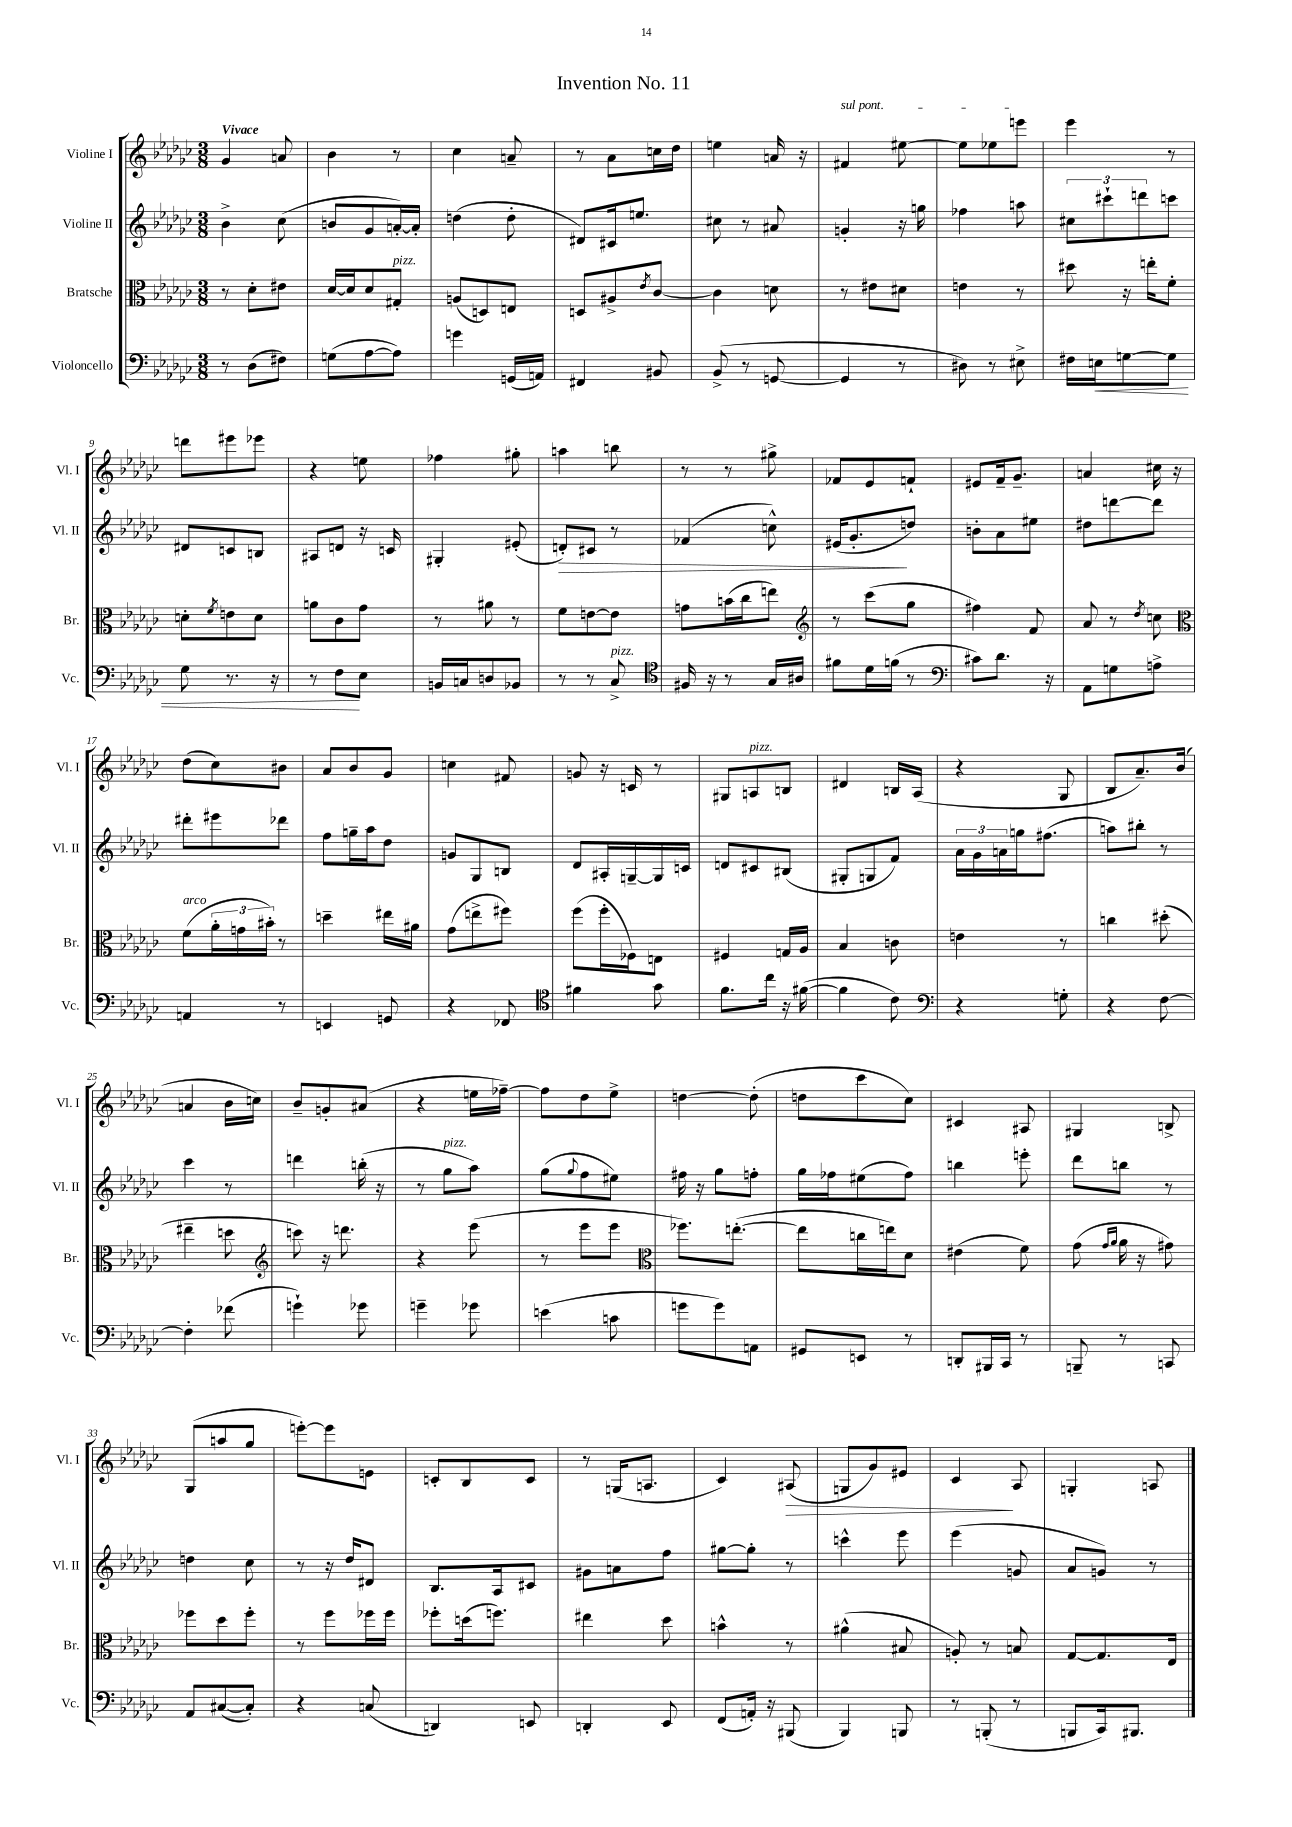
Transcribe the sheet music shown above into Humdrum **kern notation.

**kern	**dynam	**kern	**kern	**dynam	**kern	**dynam
*part4	*part4	*part3	*part2	*part2	*part1	*part1
*staff4	*staff4	*staff3	*staff2	*staff2	*staff1	*staff1
*I"Violoncello	*	*I"Bratsche	*I"Violine II	*	*I"Violine I	*
*I'Vc.	*	*I'Br.	*I'Vl. II	*	*I'Vl. I	*
*clefF4	*	*clefC3	*clefG2	*	*clefG2	*
*k[b-e-a-d-g-c-]	*	*k[b-e-a-d-g-c-]	*k[b-e-a-d-g-c-]	*	*k[b-e-a-d-g-c-]	*
*M3/8	*	*M3/8	*M3/8	*	*M3/8	*
=1	=1	=1	=1	=1	=1	=1
!	!	!	!	!	!LO:TX:a:B:t=Vivace	!
8r	.	8r	4b-^\	.	4g-/	.
(8D-\L	.	8d-'\L	.	.	.	.
8F#X\J)	.	8e#X\J	(8cc-\	.	8an/	.
=2	=2	=2	=2	=2	=2	=2
(8Gn\L	.	[16d-/LL	8bn/L	.	4b-\	.
.	.	16d-/J]	.	.	.	.
[8A-\	.	8d-/	8g-/	.	.	.
!	!	!LO:TX:a:i:t=pizz.	!	!	!	!
8A-\J])	.	8G#X'/J	[16an'/L)	.	8r	.
.	.	.	16a'/JJ]	.	.	.
=3	=3	=3	=3	=3	=3	=3
4gn\	.	(8An/L	(4ddn\	.	4cc-\	.
.	.	8Dn/)	.	.	.	.
(16GGn/LL	.	8En/J	8dd'\	.	8an~/	.
16AAn/JJ)	.	.	.	.	.	.
=4	=4	=4	=4	=4	=4	=4
4FF#X/	.	8Dn/L	8d#X/L)	.	8r	.
.	.	8A#X^/	16c#X/k	.	8a-\L	.
.	.	.	8.een/J	.	.	.
.	.	8qe-/	.	.	.	.
8BB#X/	.	[8c-/J	.	.	16ccn\L	.
.	.	.	.	.	16dd-\JJ	.
=5	=5	=5	=5	=5	=5	=5
(8BB-^/	.	4c-\]	8cc#X\	.	4een\	.
8r	.	.	8r	.	.	.
[8GGn/	.	8dn\	8a#X/	.	16an/	.
.	.	.	.	.	16r	.
=6	=6	=6	=6	=6	=6	=6
!	!	!	!	!	!LO:TX:a:i:t=sul pont.	!
4GG/]	.	8r	4gn'/	.	4f#X/	.
.	.	8e#X\L	.	.	.	.
8r	.	8d#X\J	16r	.	[8ee#X\	.
.	.	.	16ggn\	.	.	.
=7	=7	=7	=7	=7	=7	=7
8D#X\)	.	4en\	4ff-X\	.	8ee#\L]	.
8r	.	.	.	.	8ee-X\	.
8E#X^\	.	8r	8aan\	.	8eeen\J	.
=8	=8	=8	=8	=8	=8	=8
16F#X\LL	.	8dd#X\	12cc#X\L	.	4eee-\	.
!	!LO:HP:b	!	!	!	!	!
16En\J	<	.	.	.	.	.
.	.	.	12ccc#X`\	.	.	.
[8Gn\	.	16r	.	.	.	.
.	.	.	12dddn\	.	.	.
.	.	16een'\KL	.	.	.	.
8G\J]	.	8f'\J	8cccn\J	.	8r	.
!!LO:LB:g=z
=9	=9	=9	=9	=9	=9	=9
8G-\	.	8dn'\L	8d#X/L	.	8dddn\L	.
.	.	8qf/	.	.	.	.
8.r	.	8en\	8cn/	.	8eee#X\	.
.	.	8d\J	8Bn/J	.	8eee-X\J	.
16r	.	.	.	.	.	.
=10	=10	=10	=10	=10	=10	=10
8r	.	8an\L	8A#X/L	.	4r	.
8F\L	.	8c-\	8dn/J	.	.	.
8E-\J	[	8g-\J	16r	.	8een\	.
.	.	.	16cn/	.	.	.
=11	=11	=11	=11	=11	=11	=11
16BBn/LL	.	8r	4G#X'/	.	4ff-X\	.
16Cn/J	.	.	.	.	.	.
8Dn/	.	8a#X\	.	.	.	.
8BB-X/J	.	8r	(8e#X'/	.	8gg#X'\	.
=12	=12	=12	=12	=12	=12	=12
!	!	!	!	!LO:HP:b	!	!
8r	.	8f\L	8dn'/L)	>	4aan\	.
8r	.	[8en\	8c#X/J	.	.	.
!LO:TX:a:i:t=pizz.	!	!	!	!	!	!
8C-^/	.	8e\J]	8r	.	8bbn\	.
=13	=13	=13	=13	=13	=13	=13
*clefC4	*	*	*	*	*	*
16F#X/	.	8gn\L	(4f-X/	.	8r	.
16r	.	.	.	.	.	.
8r	.	(16bn\L	.	.	8r	.
.	.	16cc-\J	.	.	.	.
16G-/LL	.	8een\J)	8ccn^^\)	.	8gg#X^\	.
16A#X/JJ	.	.	.	.	.	.
=14	=14	=14	=14	=14	=14	=14
*	*	*clefG2	*	*	*	*
8f#X\L	.	8r	(16e#X/KL	.	8f-X/L	.
.	.	.	8.g-'/	.	.	.
16d-\L	.	(8ccc-\L	.	.	8e-/	.
(16fn\JJ	.	.	.	.	.	.
8r	.	8gg-\J	8ddn/J)	]	8fn`/J	.
=15	=15	=15	=15	=15	=15	=15
*clefF4	*	*	*	*	*	*
8c#X\L)	.	4ff#X\)	8bn'\L	.	8e#X/L	.
8.d-\J	.	.	8a-\	.	16f~/k	.
.	.	.	.	.	8.g-~/J	.
.	.	8f/	8ee#X\J	.	.	.
16r	.	.	.	.	.	.
=16	=16	=16	=16	=16	=16	=16
8AA-\L	.	8a-/	8dd#X\L	.	4an/	.
8Gn\	.	8r	[8dddn\	.	.	.
.	.	8qdd-/	.	.	.	.
8An^\J	.	8ccn\	8ddd\J]	.	16cc#X\	.
.	.	.	.	.	16r	.
!!LO:LB:g=z
=17	=17	=17	=17	=17	=17	=17
*	*	*clefC3	*	*	*	*
!	!	!LO:TX:a:i:t=arco	!	!	!	!
4AAn/	.	(8f\L	8ddd#X'\L	.	(8dd-\L	.
.	.	24a-'\L	8eee#X\	.	8cc-\)	.
.	.	24gn\	.	.	.	.
.	.	24b#X'\JJ)	.	.	.	.
8r	.	8r	8ddd-X\J	.	8b#X\J	.
=18	=18	=18	=18	=18	=18	=18
4EEn/	.	4ddn~\	8ff\L	.	8a-/L	.
.	.	.	16ggn~\L	.	8b-/	.
.	.	.	16aa-\J	.	.	.
8GGn/	.	16ee#X\LL	8dd-\J	.	8g-/J	.
.	.	16a#X\JJ	.	.	.	.
=19	=19	=19	=19	=19	=19	=19
4r	.	(8g-\L	8gn/L	.	4ccn\	.
.	.	8een^\	8G-/	.	.	.
8FF-X/	.	8ff#X\J)	8Bn/J	.	8f#X/	.
=20	=20	=20	=20	=20	=20	=20
*clefC4	*	*	*	*	*	*
4f#X\	.	(8ff\L	8d-/L	.	8gn/	.
.	.	16ff'\L	16A#X'/L	.	16r	.
.	.	16F-X\J)	[16Gn~/	.	16cn/	.
8g-\	.	8En\J	16G/]	.	8r	.
.	.	.	16cn/JJ	.	.	.
=21	=21	=21	=21	=21	=21	=21
8.f\L	.	4F#X/	8dn/L	.	8G#X/L	.
!	!	!	!	!	!LO:TX:a:i:t=pizz.	!
.	.	.	8c#X/	.	8An/	.
16cc-\Jk	.	.	.	.	.	.
16r	.	16Gn/LL	(8B#X/J	.	8Bn/J	.
([16f#X\	.	16A-/JJ	.	.	.	.
=22	=22	=22	=22	=22	=22	=22
4f#\]	.	4B-/	8G#X'/L	.	4d#X/	.
.	.	.	8Gn/	.	.	.
8c-\)	.	8cn\	8f/J)	.	16Bn/LL	.
.	.	.	.	.	(16A-/JJ	.
=23	=23	=23	=23	=23	=23	=23
*clefF4	*	*	*	*	*	*
4r	.	4en\	24a-\LL	.	4r	.
.	.	.	24g-\	.	.	.
.	.	.	24an\	.	.	.
.	.	.	16ggn\J	.	.	.
.	.	.	(8.ff#X\J	.	.	.
8Gn'\	.	8r	.	.	8G-/	.
=24	=24	=24	=24	=24	=24	=24
4r	.	4ccn\	8aan\L)	.	8B-/L	.
.	.	.	8bb#X'\J	.	8.a-~/)	.
[8F\	.	(8dd#X'\	8r	.	.	.
.	.	.	.	.	(16b-/Jk	.
!!LO:LB:g=z
=25	=25	=25	=25	=25	=25	=25
4F'\]	.	4ee#X~\	4ccc-\	.	4an/	.
(8f-X\	.	8ddn\	8r	.	16b-\LL	.
.	.	.	.	.	16ccn\JJ)	.
=26	=26	=26	=26	=26	=26	=26
*	*	*clefG2	*	*	*	*
4gn`\)	.	8cccn\)	4dddn\	.	8b-~/L	.
.	.	16r	.	.	8gn'/	.
.	.	8.dddn\	.	.	.	.
8g-X\	.	.	(16bbn'\	.	(8a#X/J	.
.	.	.	16r	.	.	.
=27	=27	=27	=27	=27	=27	=27
4gn~\	.	4r	8r	.	4r	.
!	!	!	!LO:TX:a:i:t=pizz.	!	!	!
.	.	.	8gg-\L	.	.	.
8g-X\	.	(8eee-\	8aa-\J)	.	16een\LL	.
.	.	.	.	.	[16ff-X~\JJ)	.
=28	=28	=28	=28	=28	=28	=28
(4en\	.	8r	(8gg-\L	.	8ff-\L]	.
.	.	.	8qqgg-/	.	.	.
.	.	8eee-\L	8ff\	.	8dd-\	.
8cn\	.	8eee-\J	8ee#X\J)	.	8ee-^\J	.
=29	=29	=29	=29	=29	=29	=29
*	*	*clefC3	*	*	*	*
8gn\L	.	8.ff-X\L)	16ff#X\	.	[4ddn\	.
.	.	.	16r	.	.	.
8g\)	.	.	8gg-\L	.	.	.
.	.	([8.een'\J	.	.	.	.
8AAn\J	.	.	8ffn'\J	.	(8dd'\]	.
=30	=30	=30	=30	=30	=30	=30
8GG#X/L	.	8ee\L]	16gg-\LL	.	8ddn\L	.
.	.	.	16ff-X\J	.	.	.
8EEn/J	.	16ccn\L	(8ee#X\	.	8ccc-\	.
.	.	16een\J)	.	.	.	.
8r	.	8d-\J	8ff-\J)	.	8cc-\J)	.
=31	=31	=31	=31	=31	=31	=31
8DDn'/L	.	(4e#X\	4bbn\	.	4c#X/	.
16BBB#X/L	.	.	.	.	.	.
16CC-/JJ	.	.	.	.	.	.
8r	.	8f\)	8eeen'\	.	8A#X/	.
=32	=32	=32	=32	=32	=32	=32
8BBBn~/	.	(8g-\	8ddd-\L	.	4G#X/	.
.	.	16qqg-/LL	.	.	.	.
.	.	16qqa-/JJ	.	.	.	.
8r	.	16a-\	8bbn\J	.	.	.
.	.	16r	.	.	.	.
8CCn/	.	8g#X\)	8r	.	8Bn^/	.
!!LO:LB:g=z
=33	=33	=33	=33	=33	=33	=33
8AA-/L	.	8ff-X\L	4ddn\	.	(8G-/L	.
([8C#X/	.	8dd-\	.	.	8aan/	.
8C#'/J])	.	8ff-'\J	8cc-\	.	8gg-/J	.
=34	=34	=34	=34	=34	=34	=34
4r	.	8r	8r	.	[8eeen'\L)	.
.	.	8ff\L	16r	.	8eee\]	.
.	.	.	16dd-/KL	.	.	.
(8Cn/	.	16ff-X\L	8d#X/J	.	8en\J	.
.	.	16ff-\JJ	.	.	.	.
=35	=35	=35	=35	=35	=35	=35
4DDn/)	.	8ff-X'\L	8.B-/L	.	8cn'/L	.
.	.	(16ddn\k	.	.	8B-/	.
.	.	8.ffn\J)	16A-/k	.	.	.
8EEn/	.	.	8c#X/J	.	8c/J	.
=36	=36	=36	=36	=36	=36	=36
4DDn'/	.	4ee#X\	8g#X\L	.	8r	.
.	.	.	8an\	.	(16Gn/KL	.
.	.	.	.	.	8.An/J	.
8EE-/	.	8dd-\	8ff\J	.	.	.
=37	=37	=37	=37	=37	=37	=37
(8FF/L	.	4bn^^\	[8gg#X\L	.	4c-/)	.
16AAn'/Jk)	.	.	8gg#'\J]	.	.	.
16r	.	.	.	.	.	.
!	!	!	!	!	!	!LO:HP:b
(8BBB#X/	.	8r	8r	.	(8A#X/	>
=38	=38	=38	=38	=38	=38	=38
4BBB-/)	.	(4a#X^^\	4cccn^^\	.	8Gn/L	.
.	.	.	.	.	8g-/)	.
8BBBn/	.	8B#X/	8eee-\	.	8e#X/J	.
=39	=39	=39	=39	=39	=39	=39
8r	.	8An'/)	(4eee-\	.	4c-/	.
(8BBBn'/	.	8r	.	.	.	.
8r	.	8Bn/	8gn/	.	8A-/	]
=40	=40	=40	=40	=40	=40	=40
8BBBn/L	.	[8G-/L	8a-/L	.	4Gn'/	.
16CC-/k)	.	8.G-/]	8gn/J)	.	.	.
8.BBB#X/J	.	.	.	.	.	.
.	.	.	8r	.	8An/	.
.	.	16E-/Jk	.	.	.	.
==	==	==	==	==	==	==
*-	*-	*-	*-	*-	*-	*-
